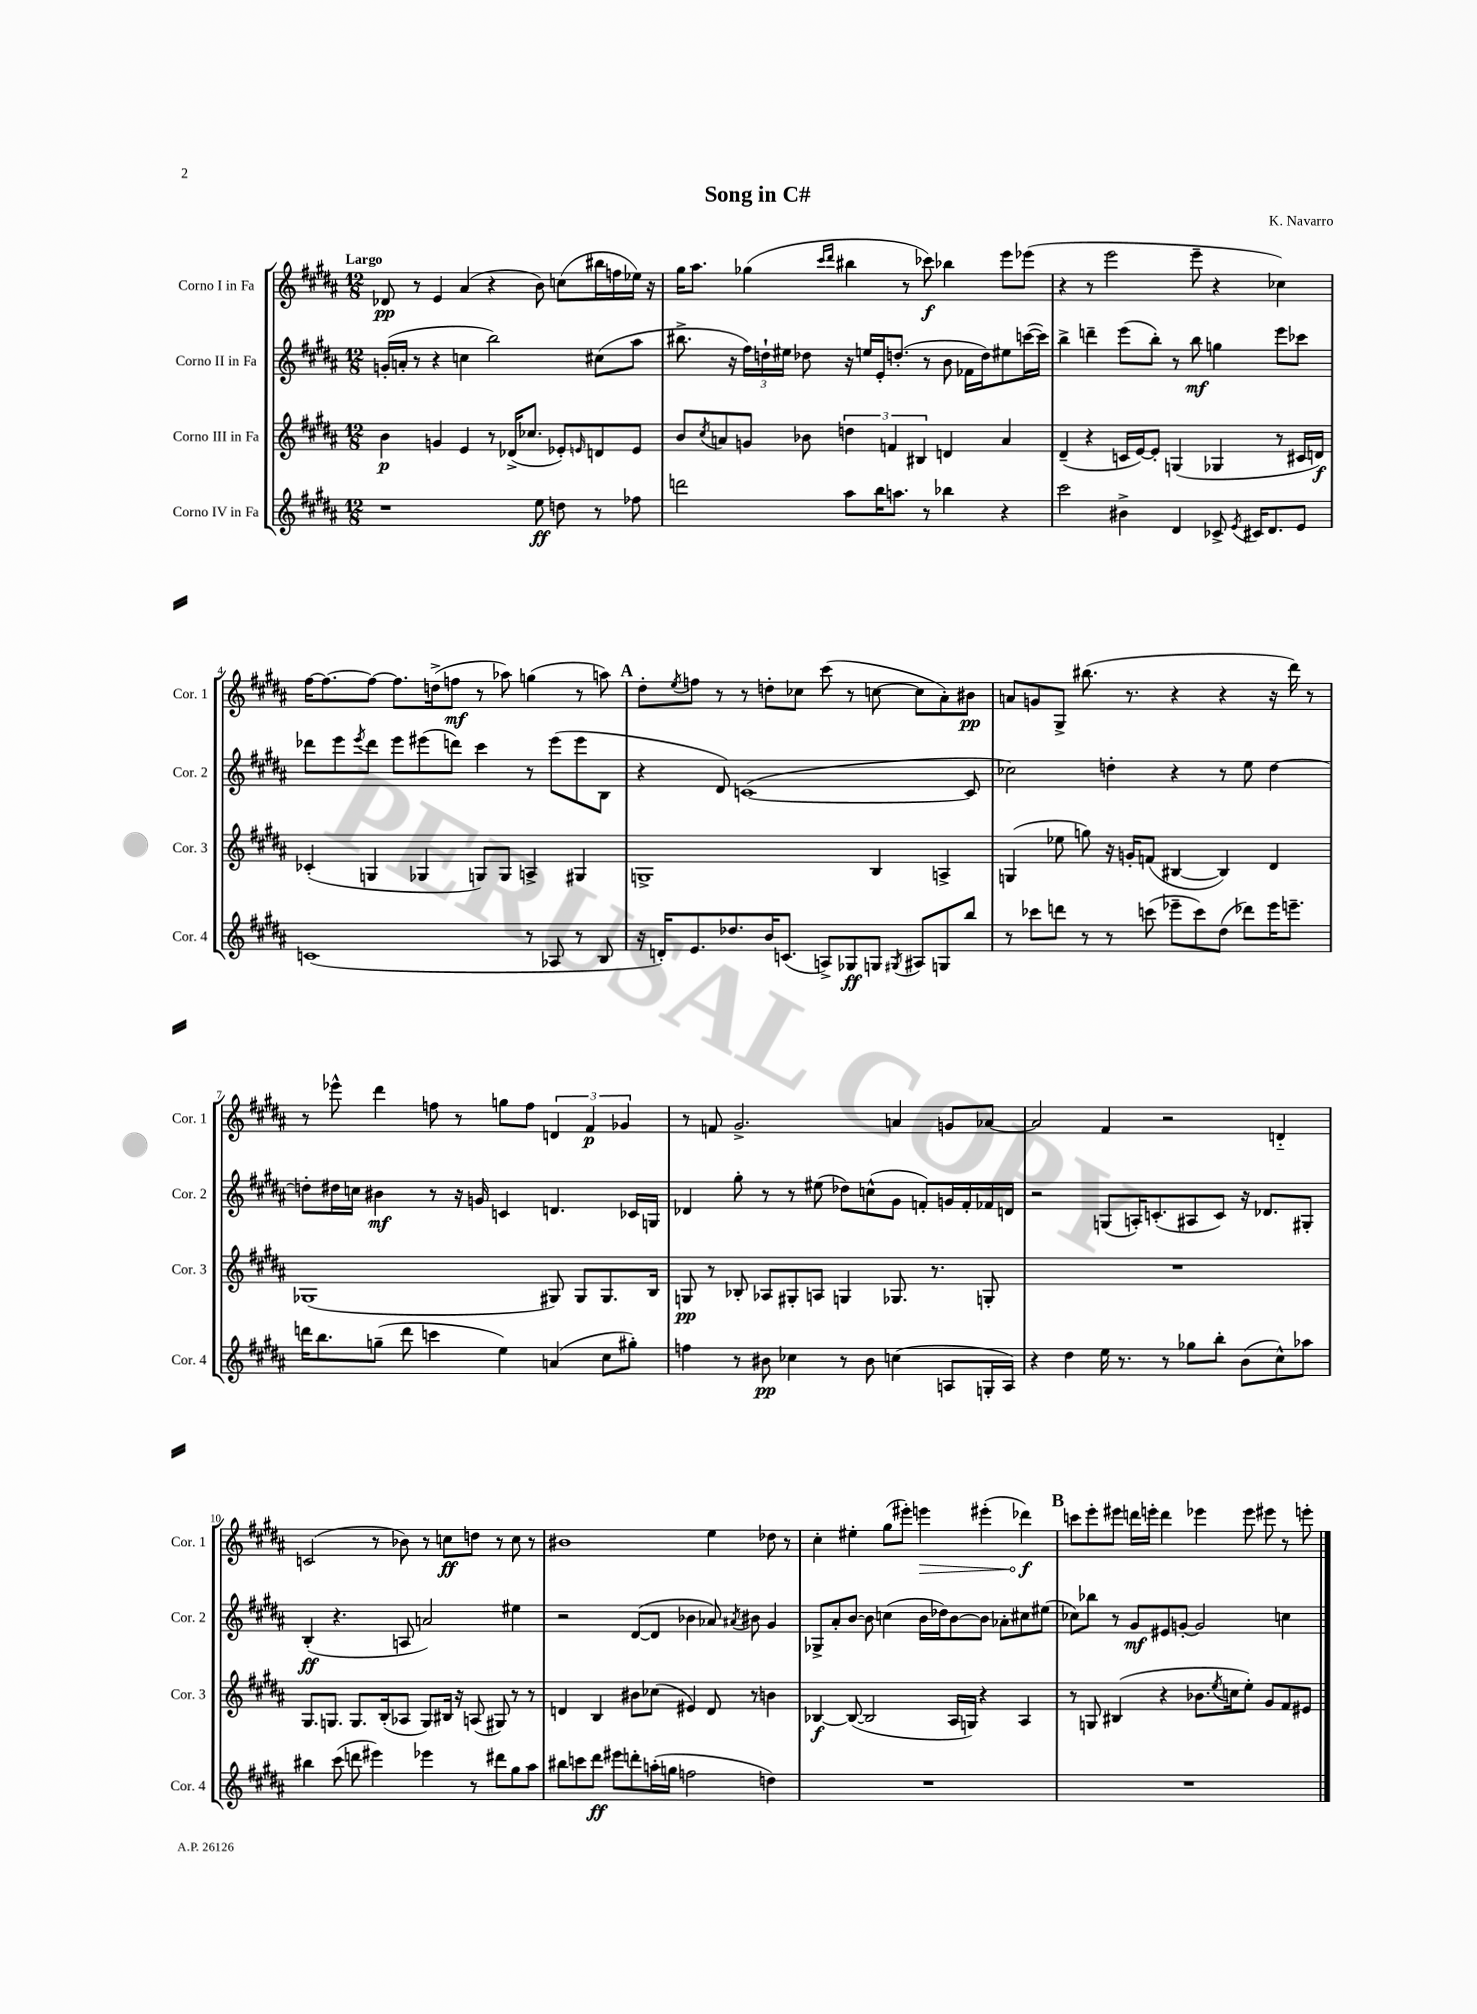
\header { title = "Song in C#" composer = "K. Navarro" }
<<
\new StaffGroup <<
\new Staff = "s0" \with { instrumentName = "Corno I in Fa" shortInstrumentName = "Cor. 1" } {
    \clef treble \key b \major \numericTimeSignature \time 12/8 \tempo "Largo"
    des'8\pp r8 e'4 ais'4( r4 b'8) c''8( bis''16 f''16 ees''16) r16 |
    gis''16 ais''8. ges''4( \grace { cis'''16 dis'''16 } bis''4 r8 ces'''8\f) bes''4 e'''8 ees'''8( |
    r4 r8 e'''2 e'''8-- r4 ces''4) |
    fis''16~ fis''8.~ fis''8~ fis''8. d''16->( f''8\mf r8 aes''8) g''4( r8 a''8) |
    \mark \markup { \bold "A" } dis''8-. \acciaccatura { e''8 } f''8 r8 r8 d''8-. ces''8 cis'''8( r8 c''8~ c''8 ais'8-.) bis'8\pp |
    a'8 g'8 gis8-> bis''8.( r8. r4 r4 r16 dis'''16) r8 |
    r8 ees'''8-^ dis'''4 f''8 r8 g''8 f''8 \tuplet 3/2 { d'4 fis'4\p ges'4 } |
    r8 f'8 gis'2.-> a'4 g'8 aes'8~ |
    aes'2 fis'4 r2 d'4-_ |
    c'2( r8 bes'8) r8 c''8\ff d''8 r8 c''8 r8 |
    bis'1 e''4 des''8 r8 |
    cis''4-. eis''4-. gis''8( eis'''8-.) \once \override Hairpin.circled-tip = ##t e'''4\> eis'''4-.( des'''4\f\!) |
    \mark \markup { \bold "B" } c'''8 e'''8-. eis'''8 d'''16 e'''16-. d'''4 ees'''4 ees'''8 eis'''8 r8 e'''8-. \bar "|." |
}
\new Staff = "s1" \with { instrumentName = "Corno II in Fa" shortInstrumentName = "Cor. 2" } {
    \clef treble \key b \major \numericTimeSignature \time 12/8
    g'16-.( a'16-. r8 r4 c''4 b''2) cis''8( ais''8 |
    bis''8.-> r16 \tuplet 3/2 { fis''16) d''16-! eis''16 } des''8 r16 e''16 e'16-. d''8.-.( r8 b'8 fes'16 d''16) eis''8 c'''16~( c'''16) |
    b''4-> d'''4-- e'''8( b''8-.) r8 b''8\mf g''4 e'''8 ces'''8 |
    des'''8 e'''8 \acciaccatura { e'''8 } des'''8 e'''8 eis'''8( d'''8) cis'''4 r8 eis'''8( eis'''8 b8 |
    \mark \markup { \bold "A" } r4 dis'8) c'1~( c'8 |
    ces''2) d''4-. r4 r8 e''8 d''4~ |
    d''8-. dis''16 c''16 bis'4\mf r8 r16 g'16 c'4 d'4. ces'16 g16 |
    des'4 gis''8-. r8 r8 eis''8( des''8) c''8-^( gis'8 f'8-.) g'16 f'16-. fes'16 d'16 |
    r2 g8( a16-.) c'8.-.( ais8 c'8) r16 des'8. gis8-. |
    b4-.\ff( r4. a8 a'2) eis''4 |
    r2 dis'8~( dis'8 bes'4 aes'8) \acciaccatura { ais'8 } bis'8 gis'4 |
    ges8-> ais'8-. b'8~ b'8 c''4( b'16 des''16) b'8~ b'8 aes'8-. cis''8 eis''8( |
    \mark \markup { \bold "B" } ces''8) bes''8 r8 gis'8\mf eis'8 g'8~-. g'2 c''4 \bar "|." |
}
\new Staff = "s2" \with { instrumentName = "Corno III in Fa" shortInstrumentName = "Cor. 3" } {
    \clef treble \key b \major \numericTimeSignature \time 12/8
    b'4\p g'4 e'4 r8 des'16->( ces''8. ees'8-.) \grace { e'16 } d'8 e'8 |
    b'8 \acciaccatura { cis''8 } a'8 g'8 bes'8 \tuplet 3/2 { d''4 f'4 bis4 } d'4 a'4 |
    dis'4--( r4 c'16 e'16~) e'8-. g4( ges4 r8 cis'16 d'16\f) |
    ces'4-.( g4 ges4 g8) g8 a4-> gis4 |
    \mark \markup { \bold "A" } g1-> b4 a4-> |
    g4( ees''8 g''8) r16 g'16-. f'8( bis4~ bis4) dis'4 |
    ges1( gis8) gis8 gis8. b16 |
    g8\pp r8 bes8-. aes8 gis8-. a8 g4 ges8. r8. g8-. |
    R1. |
    gis8. g8. g8. b16-.( aes8 g8) bis16 r16 a8( gis8) r8 r8 |
    d'4 b4 bis'8 ces''8( eis'4) d'8 r8 b'4 |
    bes4~\f bes8~( bes2 ais16 g16) r4 ais4 |
    \mark \markup { \bold "B" } r8 g8 bis4( r4 bes'8. \acciaccatura { e''8 } c''16 e''8-.) gis'8 fis'8 eis'8 \bar "|." |
}
\new Staff = "s3" \with { instrumentName = "Corno IV in Fa" shortInstrumentName = "Cor. 4" } {
    \clef treble \key b \major \numericTimeSignature \time 12/8
    r1 e''8\ff d''8 r8 fes''8 |
    d'''2 ais''8 b''16 a''8. r8 bes''4 r4 |
    cis'''2 bis'4-> dis'4 ces'8-> \acciaccatura { e'8 } cis'16 dis'8. e'8 |
    c'1( r8 aes8 r8 b8 |
    \mark \markup { \bold "A" } r16 d'16-.) e'8. des''8. b'16 c'8.( a8->) ges8\ff g8 \acciaccatura { gis8 } ais8 g8 b''8 |
    r8 ces'''8 d'''8 r8 r8 c'''8( ees'''8-- c'''8) dis''8( des'''8) ees'''16 e'''8.-- |
    d'''16 b''8. g''8--( d'''8 c'''4 e''4) a'4( cis''8 gis''8-.) |
    f''4 r8 bis'8\pp ces''4 r8 bis'8 c''4( a8 g16-. a16) |
    r4 dis''4 e''16 r8. r8 ges''8 b''8-. b'8( cis''8-^) aes''8 |
    bis''4 cis'''8( d'''8 eis'''4) ees'''4 r8 dis'''8 gis''8 ais''8 |
    bis''8 c'''8 dis'''8\ff eis'''8 d'''8-. a''16-.( g''16 f''2 d''4) |
    R1. |
    \mark \markup { \bold "B" } R1. \bar "|." |
}
>>
>>
